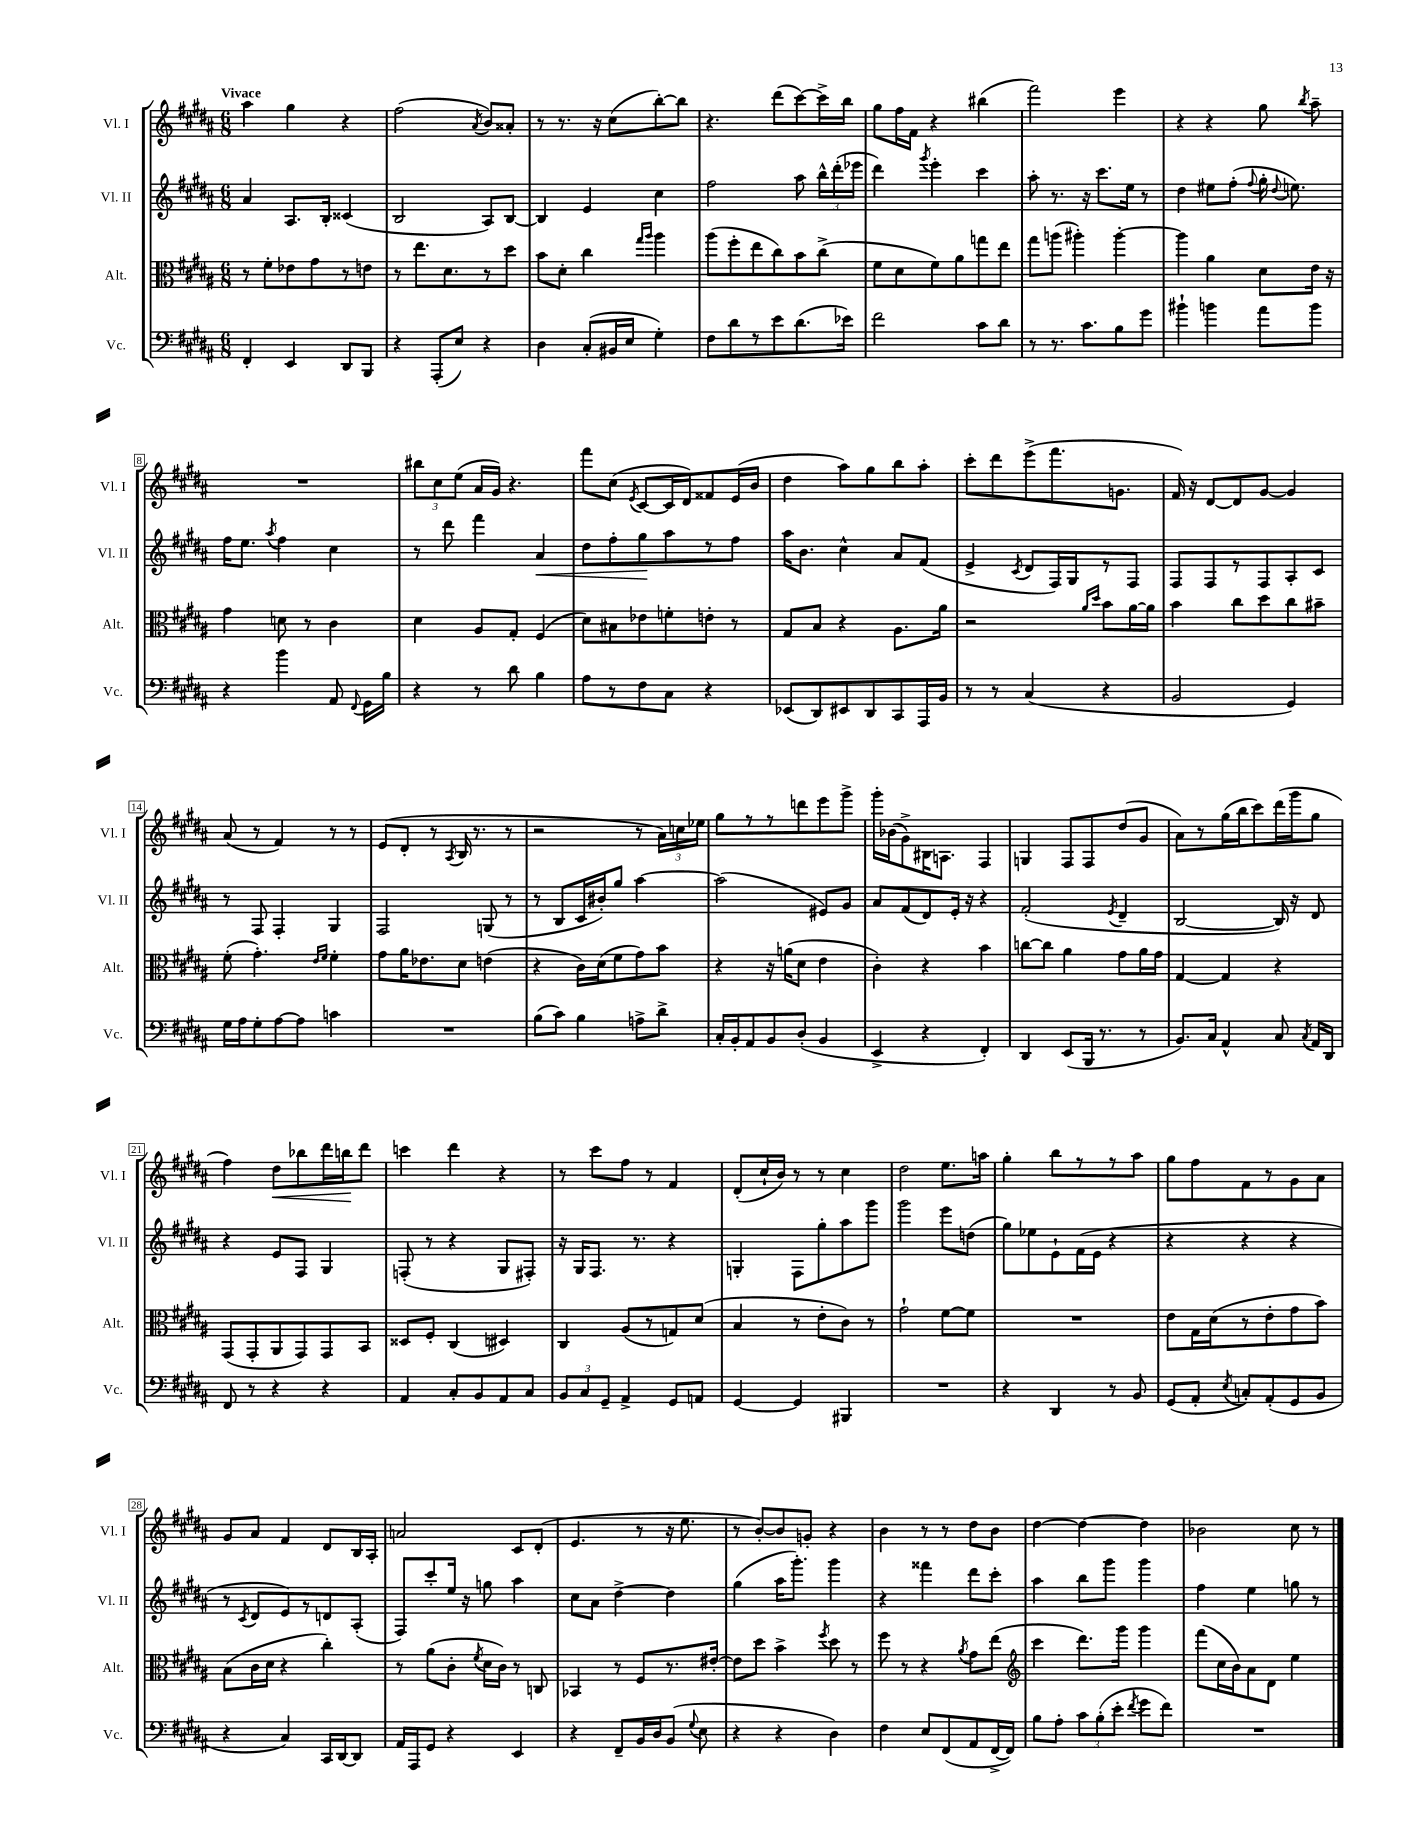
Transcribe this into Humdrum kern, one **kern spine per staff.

**kern	**kern	**kern	**dynam	**kern	**dynam
*part4	*part3	*part2	*part2	*part1	*part1
*staff4	*staff3	*staff2	*staff2	*staff1	*staff1
*I"Vc.	*I"Alt.	*I"Vl. II	*	*I"Vl. I	*
*I'Vc.	*I'Alt.	*I'Vl. II	*	*I'Vl. I	*
*clefF4	*clefC3	*clefG2	*	*clefG2	*
*k[f#c#g#d#a#]	*k[f#c#g#d#a#]	*k[f#c#g#d#a#]	*	*k[f#c#g#d#a#]	*
*M6/8	*M6/8	*M6/8	*	*M6/8	*
=1	=1	=1	=1	=1	=1
!	!	!	!	!LO:TX:a:B:t=Vivace	!
4FF#'/	8r	4a#/	.	4aa#\	.
.	8f#'\L	.	.	.	.
4EE/	8e-X\	8.A#/L	.	4gg#\	.
.	8g#\	.	.	.	.
.	.	16B'/Jk	.	.	.
8DD#/L	8r	(4c##X/	.	4r	.
8BBB/J	8en\J	.	.	.	.
=2	=2	=2	=2	=2	=2
4r	8r	2B/	.	(2ff#\	.
.	8.ee\L	.	.	.	.
(8AAA#'/L	.	.	.	.	.
.	8.d#\	.	.	.	.
8E/J)	.	.	.	.	.
.	.	.	.	8qa#/	.
4r	8r	8A#/L)	.	8b/L)	.
.	8dd#\J	[8B/J	.	8a##X'/J	.
=3	=3	=3	=3	=3	=3
4D#\	8b\L	4B/]	.	8r	.
.	8d#'\J	.	.	8.r	.
(8C#'/L	4cc#\	4e/	.	.	.
.	.	.	.	16r	.
16BB#X/L	.	.	.	(8cc#\L	.
16E/JJ	.	.	.	.	.
.	16qqgg#/LL	.	.	.	.
.	16qqaa#/JJ	.	.	.	.
4G#'\)	4aa#\	4cc#\	.	[8bb'\)	.
.	.	.	.	8bb\J]	.
=4	=4	=4	=4	=4	=4
8F#\L	(8aa#\L	2ff#\	.	4.r	.
8d#\	8ff#'\	.	.	.	.
8r	8ee\	.	.	.	.
8e\	8cc#\)	.	.	(8ddd#\L	.
(8.d#\	8b\	8aa#\	.	[8ccc#\)	.
.	(8cc#^\J	24bb^^\LL	.	16ccc#^\L]	.
.	.	(24ddd#'\	.	.	.
16e-X\Jk)	.	.	.	16bb\JJ	.
.	.	24eee-X\JJ	.	.	.
=5	=5	=5	=5	=5	=5
2f#\	8f#\L	4ddd#\)	.	8gg#\L	.
.	8d#\	.	.	16ff#\L	.
.	.	.	.	16f#\JJ	.
.	.	8qggg#/	.	.	.
.	8f#\)	4eee'\	.	4r	.
.	8a#\	.	.	.	.
8c#\L	8ggn\	4ccc#\	.	(4bb#X\	.
8d#\J	8ee\J	.	.	.	.
=6	=6	=6	=6	=6	=6
8r	8gg#\L	8aa#'\	.	2fff#\)	.
8.r	(8aan\J	8.r	.	.	.
.	4aa#X'\)	.	.	.	.
8.c#\L	.	16r	.	.	.
.	.	8.ccc#\L	.	.	.
8B\	[4aa#'\	.	.	4eee\	.
.	.	16ee\Jk	.	.	.
8g#\J	.	8r	.	.	.
=7	=7	=7	=7	=7	=7
4b#X`\	4aa#\]	4dd#\	.	4r	.
4bn\	4a#\	8ee#X\L	.	4r	.
.	.	(8ff#'\J	.	.	.
.	.	8qqff#/	.	.	.
8a#\L	8d#\L	16gg#'\	.	8gg#\	.
.	.	8qqdd#/	.	.	.
.	.	8.een\)	.	.	.
.	.	.	.	8qbb/	.
8b\J	16e\Jk	.	.	8aa#~\	.
.	16r	.	.	.	.
!!LO:LB:g=z
=8	=8	=8	=8	=8	=8
4r	4g#\	16ff#\KL	.	2.r	.
.	.	8.ee\J	.	.	.
.	.	8qaa#/	.	.	.
4b\	8dn\	4ff#\	.	.	.
.	8r	.	.	.	.
8AA#/	4c#\	4cc#\	.	.	.
8qqFF#/	.	.	.	.	.
16GG#\LL	.	.	.	.	.
16B\JJ	.	.	.	.	.
=9	=9	=9	=9	=9	=9
4r	4d#\	8r	.	12bb#X\L	.
.	.	.	.	12cc#\	.
.	.	8ddd#\	.	.	.
.	.	.	.	(12ee\J	.
8r	8A#/L	4fff#\	.	16a#/LL	.
.	.	.	.	16g#/JJ)	.
8d#\	8G#'/J	.	.	4.r	.
!	!	!	!LO:HP:b	!	!
4B\	(4F#/	4a#/	<	.	.
=10	=10	=10	=10	=10	=10
8A#\L	8d#\L)	8dd#\L	.	8fff#\L	.
8r	8B#X\	8ff#'\	.	(8cc#\J	.
.	.	.	.	8qe/	.
8F#\	8e-X\	8gg#\	.	[8c#/L	.
8C#\J	8fn'\	8aa#\	[	16c#/L]	.
.	.	.	.	16d#/J)	.
4r	8en'\J	8r	.	8f##X/	.
.	8r	8ff#\J	.	(16e/L	.
.	.	.	.	16b/JJ	.
=11	=11	=11	=11	=11	=11
(8EE-X/L	8G#/L	16aa#\KL	.	4dd#\	.
.	.	8.b\J	.	.	.
8DD#/)	8B/J	.	.	.	.
8EE#X/	4r	4cc#^^\	.	8aa#\L)	.
8DD#/	.	.	.	8gg#\	.
8CC#/	8.A#\L	8a#/L	.	8bb\	.
16AAA#/L	.	(8f#/J	.	8aa#'\J	.
16BB/JJ	16a#\Jk	.	.	.	.
=12	=12	=12	=12	=12	=12
8r	2r	4e^/	.	8ccc#'\L	.
8r	.	.	.	8ddd#\	.
.	.	8qc#/	.	.	.
(4C#/	.	8d#/L	.	(8eee^\	.
.	.	16F#/L)	.	8.fff#\	.
.	.	16G#/J	.	.	.
.	16qqa#/LL	.	.	.	.
.	16qqdd#/JJ	.	.	.	.
4r	8b\L	8r	.	.	.
.	.	.	.	8.gn\J	.
.	[16a#\L	8F#/J	.	.	.
.	16a#\JJ]	.	.	.	.
=13	=13	=13	=13	=13	=13
2BB/	4b\	8F#/L	.	16f#/)	.
.	.	.	.	16r	.
.	.	8F#/	.	[8d#/L	.
.	8cc#\L	8r	.	8d#/]	.
.	8dd#\	8F#/	.	[8g#/J	.
4GG#/)	8cc#\	8A#'/	.	4g#/]	.
.	8b#X~\J	8c#/J	.	.	.
!!LO:LB:g=z
=14	=14	=14	=14	=14	=14
16G#\LL	(8f#'\	8r	.	(8a#/	.
16A#\J	.	.	.	.	.
8G#'\	4.g#'\)	8F#/	.	8r	.
[8A#\	.	4F#'/	.	4f#/)	.
8A#\J]	.	.	.	.	.
.	16qqe/LL	.	.	.	.
.	16qqf#/JJ	.	.	.	.
4cn\	4f#'\	4G#/	.	8r	.
.	.	.	.	8r	.
=15	=15	=15	=15	=15	=15
2.r	8g#\L	2F#/	.	(8e/L	.
.	16a#\K	.	.	8d#'/J	.
.	8.e-X\	.	.	.	.
.	.	.	.	8r	.
.	.	.	.	8qA#/	.
.	8d#\J	.	.	16B/	.
.	.	.	.	8.r	.
.	(4en\	(8Gn/	.	.	.
.	.	8r	.	8r	.
=16	=16	=16	=16	=16	=16
(8B\L	4r	8r	.	2r	.
8c#\J)	.	8B/L	.	.	.
4B\	16c#\LL)	16c#/L	.	.	.
.	(16d#\J	16b#X'/J)	.	.	.
.	8f#\	8gg#/J	.	.	.
8An^\L	8g#\)	[4aa#\	.	8r	.
8d#^\J	8b\J	.	.	24a#\LL)	.
.	.	.	.	24ccn\	.
.	.	.	.	24ee-X\JJ	.
=17	=17	=17	=17	=17	=17
16C#'/LL	4r	(2aa#\]	.	8gg#\L	.
16BB'/J	.	.	.	.	.
8AA#/	.	.	.	8r	.
8BB/	16r	.	.	8r	.
.	(16an\KL	.	.	.	.
(8D#'/J	8d#\J	.	.	8dddn\	.
4BB/	4e\	8e#X/L)	.	8eee\	.
.	.	8g#/J	.	8ggg#^\J	.
=18	=18	=18	=18	=18	=18
4EE^/	4c#'\)	8a#/L	.	16ggg#'\LL	.
.	.	.	.	(16b-X\J	.
.	.	(8f#/	.	8g#^\)	.
4r	4r	8d#/)	.	16B#X\K	.
.	.	.	.	8.An\J	.
.	.	16e'/Jk	.	.	.
.	.	16r	.	.	.
4FF#'/)	4b\	4r	.	4F#/	.
=19	=19	=19	=19	=19	=19
4DD#/	[8ccn\L	(2f#'/	.	4Gn/	.
.	8cc\J]	.	.	.	.
(8EE/L	4a#\	.	.	8F#/L	.
16BBB/Jk	.	.	.	8F#/	.
8.r	.	.	.	.	.
.	.	8qe/	.	.	.
.	8g#\L	4d#~/	.	(8dd#/	.
8r	16a#\L	.	.	8g#/J	.
.	16g#\JJ	.	.	.	.
=20	=20	=20	=20	=20	=20
8.BB/L)	[4G#/	[2B/	.	8a#\L)	.
.	.	.	.	8r	.
16C#/Jk	.	.	.	.	.
4AA#^^/	4G#/]	.	.	(16gg#\L	.
.	.	.	.	16bb\J	.
.	.	.	.	8ccc#\)	.
8C#/	4r	16B/])	.	(16ddd#\L	.
.	.	16r	.	16ggg#\J	.
8qC#/	.	.	.	.	.
16AA#/LL	.	8d#/	.	8gg#\J	.
16DD#/JJ	.	.	.	.	.
!!LO:LB:g=z
=21	=21	=21	=21	=21	=21
8FF#/	(8GG#/L	4r	.	4ff#\)	.
8r	8GG#'/	.	.	.	.
!	!	!	!	!	!LO:HP:b
4r	8AA#/	8e/L	.	8dd#\L	<
.	8GG#/)	8F#/J	.	8bb-X\	.
4r	8GG#/	4G#/	.	16ddd#\L	.
.	.	.	.	16bbn\J	.
.	8BB/J	.	.	8ddd#\J	[
=22	=22	=22	=22	=22	=22
4AA#/	8D##X/L	(8Fn'/	.	4cccn\	.
.	8F#'/J	8r	.	.	.
8C#'/L	(4C#/	4r	.	4ddd#\	.
8BB/	.	.	.	.	.
8AA#/	4D#X/)	8G#/L	.	4r	.
8C#/J	.	8F#X'/J)	.	.	.
=23	=23	=23	=23	=23	=23
12BB/L	4C#/	16r	.	8r	.
.	.	16G#/KL	.	.	.
12C#/	.	.	.	.	.
.	.	8.F#/J	.	8ccc#\L	.
12GG#~/J	.	.	.	.	.
4AA#^/	(8A#/L	.	.	8ff#\J	.
.	.	8.r	.	.	.
.	8r	.	.	8r	.
8GG#/L	8Gn/)	4r	.	4f#/	.
8AAn/J	(8d#/J	.	.	.	.
=24	=24	=24	=24	=24	=24
[4GG#/	4B/	4Gn'/	.	(8d#'/L	.
.	.	.	.	16cc#`/L	.
.	.	.	.	16b/JJ)	.
4GG#/]	8r	8F#\L	.	8r	.
.	8e'\L	8gg#'\	.	8r	.
4BBB#X/	8c#\J)	8aa#\	.	4cc#\	.
.	8r	8ggg#\J	.	.	.
=25	=25	=25	=25	=25	=25
2.r	2g#`\	2ggg#\	.	2dd#\	.
.	[8f#\L	8eee\L	.	8.ee\L	.
.	8f#\J]	(8ddn\J	.	.	.
.	.	.	.	16aan\Jk	.
=26	=26	=26	=26	=26	=26
4r	2.r	8gg#\L)	.	4gg#'\	.
.	.	8ee-X\	.	.	.
4DD#/	.	8e`\	.	8bb\L	.
.	.	(16f#\L	.	8r	.
.	.	16e\JJ	.	.	.
8r	.	4r	.	8r	.
8BB/	.	.	.	8aa#\J	.
=27	=27	=27	=27	=27	=27
(8GG#/L	8e\L	4r	.	8gg#\L	.
8AA#'/J	16G#\L	.	.	8ff#\	.
.	(16d#\J	.	.	.	.
8qE/	.	.	.	.	.
8Cn'/L)	8r	4r	.	8f#\	.
(8AA#'/	8e'\	.	.	8r	.
8GG#/	8g#\	4r	.	8g#\	.
8BB/J	8b\J)	.	.	8a#\J	.
!!LO:LB:g=z
=28	=28	=28	=28	=28	=28
4r	(8B\L	8r	.	8g#/L	.
.	.	8qc#/	.	.	.
.	16c#\L	8d#/L	.	8a#/J	.
.	16d#\JJ	.	.	.	.
4C#/)	4r	8e/)	.	4f#/	.
.	.	8r	.	.	.
16CC#/LL	4cc#'\)	8dn/	.	8d#/L	.
[16DD#/J	.	.	.	.	.
8DD#/J]	.	(8A#'/J	.	16B/L	.
.	.	.	.	16A#'/JJ	.
=29	=29	=29	=29	=29	=29
16AA#/LL	8r	8F#/L)	.	2an/	.
16AAA#/J	.	.	.	.	.
8GG#/J	(8a#\L	8ccc#'/	.	.	.
4r	8c#'\J	16ee/Jk	.	.	.
.	.	16r	.	.	.
.	8qf#/	.	.	.	.
.	16d#\LL	8ggn\	.	.	.
.	16c#\JJ)	.	.	.	.
4EE/	8r	4aa#\	.	8c#/L	.
.	8Cn/	.	.	(8d#'/J	.
=30	=30	=30	=30	=30	=30
4r	4BB-X/	8cc#\L	.	4.e/	.
.	.	8a#\J	.	.	.
8FF#~/L	8r	[4dd#^\	.	.	.
16BB/L	8F#/L	.	.	8r	.
16D#/J	.	.	.	.	.
(8BB/J	8.r	4dd#\]	.	16r	.
.	.	.	.	8.ee\	.
8qqG#/	.	.	.	.	.
8E\	.	.	.	.	.
.	[16e#X'/Jk	.	.	.	.
=31	=31	=31	=31	=31	=31
4r	8e#\L]	(4gg#\	.	8r	.
.	8dd#\J	.	.	[8b'/L)	.
4r	4b^\	16aa#\KL	.	8b/]	.
.	.	8.ggg#'\J)	.	.	.
.	.	.	.	8gn'/J	.
.	8qff#/	.	.	.	.
4D#\)	8dd#\	4ggg#\	.	4r	.
.	8r	.	.	.	.
=32	=32	=32	=32	=32	=32
4F#\	8ff#\	4r	.	4b\	.
.	8r	.	.	.	.
8E/L	4r	4fff##X\	.	8r	.
(8FF#/	.	.	.	8r	.
.	8qa#/	.	.	.	.
8AA#/	8g#\L	8ddd#\L	.	8dd#\L	.
[16FF#^/L	(8ee\J	8ccc#'\J	.	8b\J	.
16FF#/JJ])	.	.	.	.	.
=33	=33	=33	=33	=33	=33
*	*clefG2	*	*	*	*
8B\L	4ccc#\	4aa#\	.	[4dd#\	.
8A#'\J	.	.	.	.	.
12c#\L	8.ddd#\L)	8bb\L	.	4dd#\_	.
(12B'\	.	.	.	.	.
.	.	8ggg#\J	.	.	.
12e'\J	.	.	.	.	.
.	16ggg#\Jk	.	.	.	.
8qf#/	.	.	.	.	.
8g#\L	4ggg#\	4ggg#\	.	4dd#\]	.
8f#\J)	.	.	.	.	.
=34	=34	=34	=34	=34	=34
2.r	(8fff#\L	4ff#\	.	2b-X\	.
.	16cc#\L	.	.	.	.
.	16b\J)	.	.	.	.
.	8a#\	4ee\	.	.	.
.	8d#\J	.	.	.	.
.	4ee\	8ggn\	.	8cc#\	.
.	.	8r	.	8r	.
==	==	==	==	==	==
*-	*-	*-	*-	*-	*-
